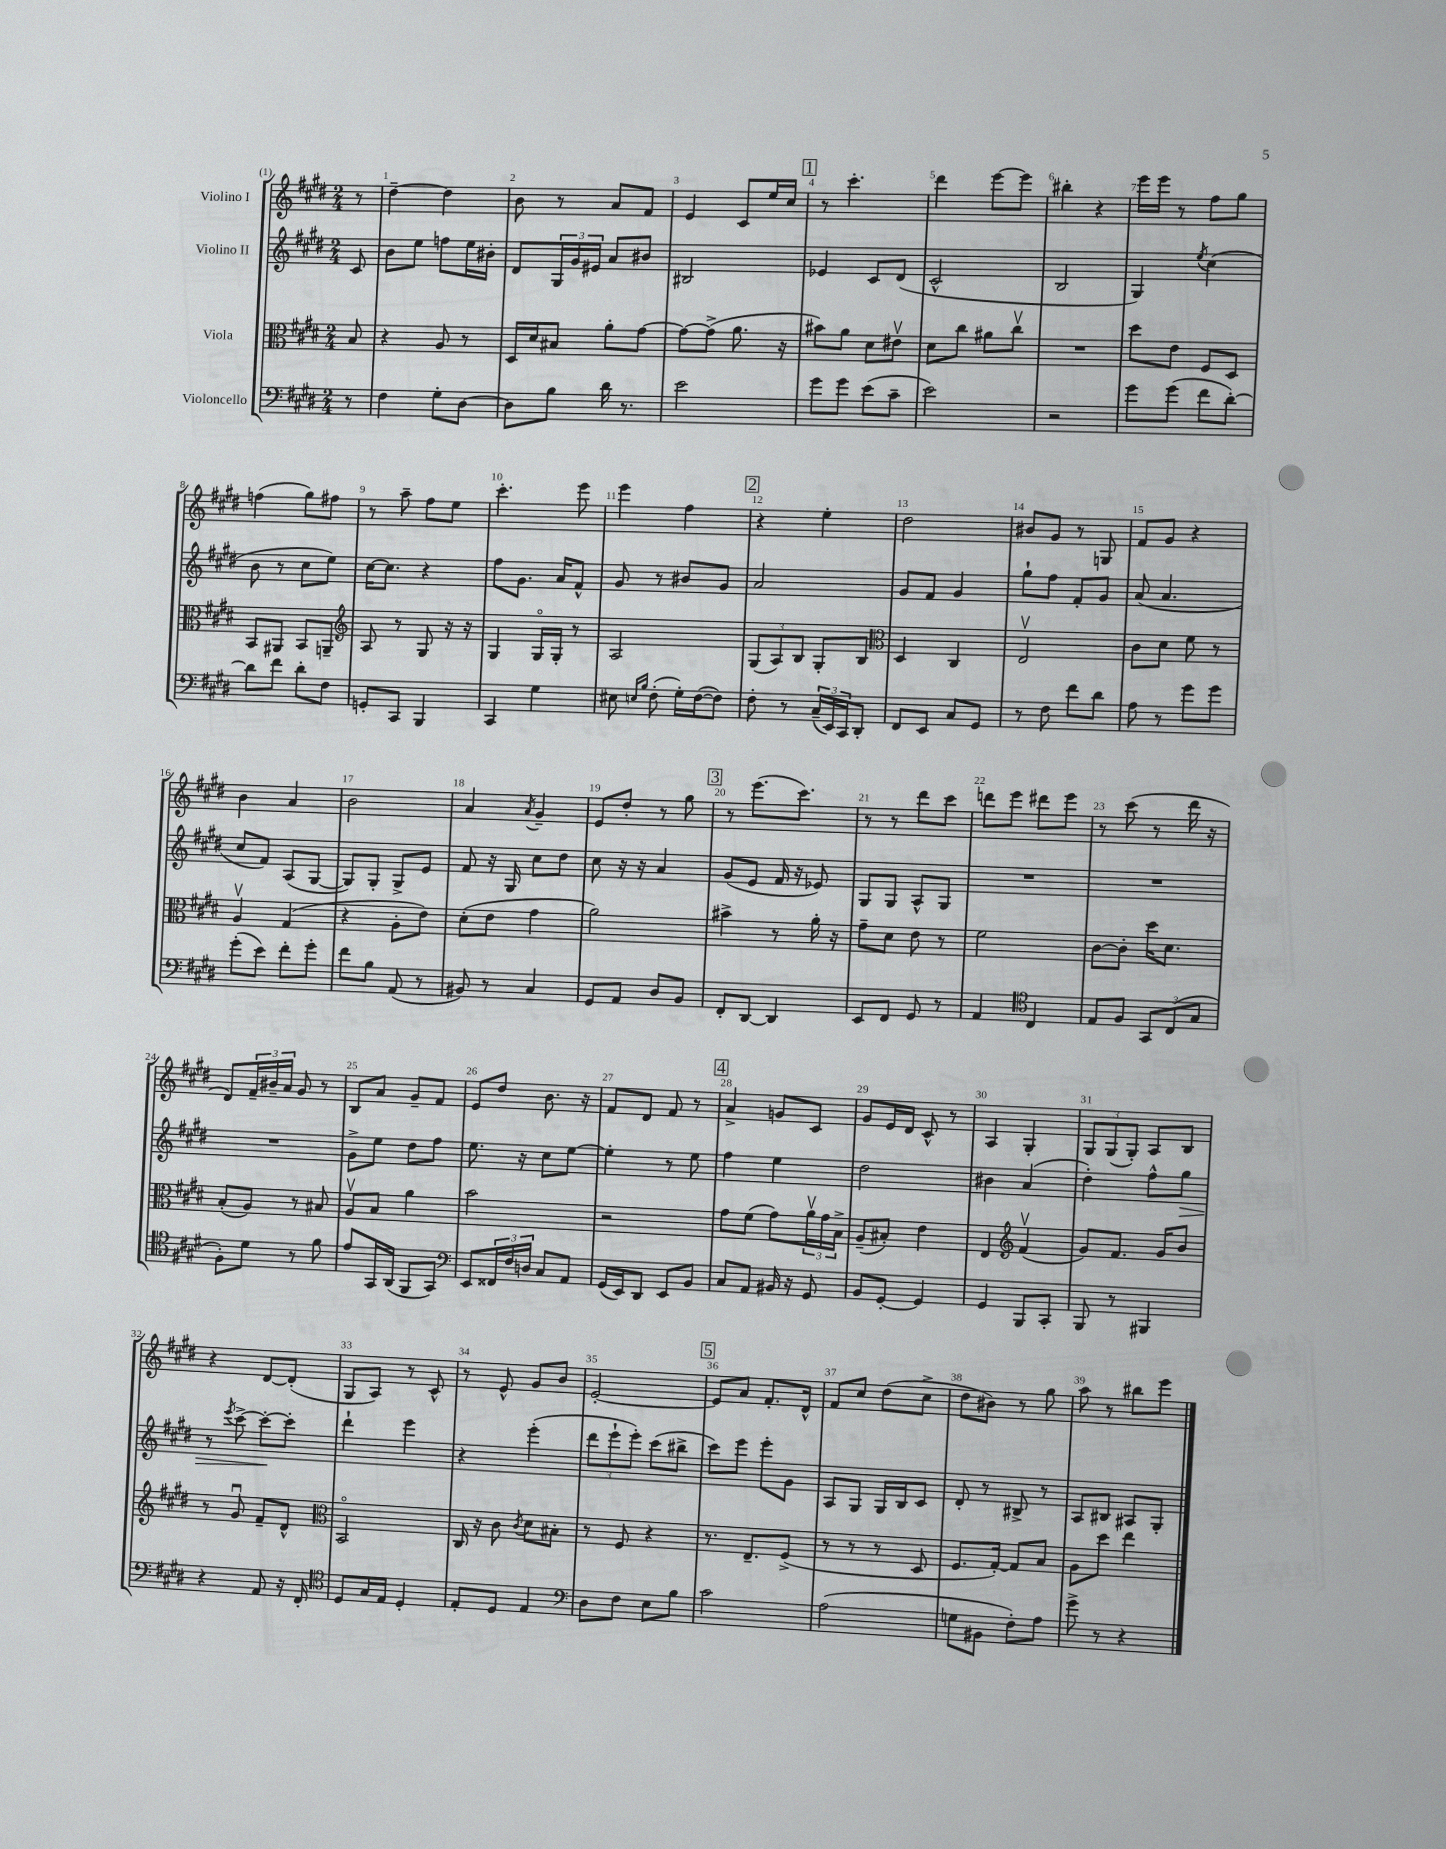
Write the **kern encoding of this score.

**kern	**kern	**kern	**kern
*staff4	*staff3	*staff2	*staff1
*clefF4	*clefC3	*clefG2	*clefG2
*k[f#c#g#d#]	*k[f#c#g#d#]	*k[f#c#g#d#]	*k[f#c#g#d#]
*M2/4	*M2/4	*M2/4	*M2/4
8r	8B	8c#	8r
=	=	=	=
4F#	4r	8b	[4dd#~
.	.	8ee	.
8G#'	8A	8ff	4dd#]
[8D#	8r	16ee	.
.	.	16b#'	.
=	=	=	=
8D#]	16D#	8d#	8b
.	16d#	.	.
8B	8B#	24G#	8r
.	.	24g#	.
.	.	24e#	.
16d#	8a'	8a	8a
8.r	.	.	.
.	[8g#	8b#	8f#
=	=	=	=
2e	8g#_	2B#	4e
.	(8g#^]	.	.
.	8.a	.	8c#
.	.	.	16ee
.	16r	.	16cc#
=	=	=	=
8g#	8b#)	4e-	8r
8g#	8a	.	4.ccc#'
(8e	8d#	8c#	.
8c#~	8e#v	(8d#	.
=	=	=	=
2e)	8d#	2c#^^	4ddd#
.	8cc#	.	.
.	8a#	.	[8eee
.	8cc#v	.	8eee]
=	=	=	=
2r	2r	2B	4bb#'
.	.	.	4r
=	=	=	=
8g#	8dd#	4G#)	16eee
.	.	.	16eee
(8g#	8e	.	8r
.	.	8qee	.
8f#	8F#	(4cc#	8ff#
[8d#')	8D#	.	8gg#
=	=	=	=
8d#]	8BB	8b	(4ff
8f#	8AA#	8r	.
8d#'	8BB	8cc#	8gg#)
8F#	8AA~	8ee)	8ff#
=	=	=	=
*	*clefG2	*	*
8GG'	8A	[16cc#	8r
.	.	8.cc#]	.
8CC#	8r	.	8aa~
4BBB	8G#	4r	8ff#
.	16r	.	8ee
.	16r	.	.
=	=	=	=
4CC#	4G#	8ff#	4.ccc#'
.	.	8.g#	.
4G#	16G#o	.	.
.	16G#'	16a	.
.	8r	8f#^^	8eee
=	=	=	=
8E#	2A	8g#	4eee
16qqE	.	.	.
16qqB	.	.	.
(8F#'	.	8r	.
16G#')	.	8b#	4ff#
([16F#	.	.	.
8F#])	.	8g#	.
=	=	=	=
8F#'	(12G#	2a	4r
.	12A)	.	.
8r	.	.	.
.	12B	.	.
(24C#~	8G#'	.	4ee'
24EE)	.	.	.
24CC#	.	.	.
8DD#'	8B	.	.
=	=	=	=
*	*clefC3	*	*
8FF#	4D#	8g#	2dd#
8EE	.	8f#	.
8C#	4C#	4g#	.
8GG#	.	.	.
=	=	=	=
8r	2Ev	8gg#`	8b#
8F#	.	8ff#	8g#
8f#	.	8f#'	8r
8d#	.	8g#	8G
=	=	=	=
8A	8c#	(8a	8f#
8r	8d#	4.a	8g#
8g#	8f#	.	4r
8g#	8r	.	.
=	=	=	=
(8g#'	4Av	8cc#	4b
8e)	.	8f#)	.
8f#'	(4G#	(8A	4a
8g#'	.	[8G#	.
=	=	=	=
8f#	4r	8G#])	2b
8B	.	8G#'	.
(8AA	8A'	8G#^	.
8r	8e)	8e	.
=	=	=	=
8BB#)	(8d#'	8f#	4a
8r	8e	16r	.
.	.	16G#	.
.	.	.	8qa
4C#	4g#	8cc#	4g#~
.	.	8dd#	.
=	=	=	=
8GG#	2a)	8cc#	8e
8AA	.	16r	8dd#'
.	.	16r	.
8D#	.	4a	8r
8BB	.	.	8gg#
=	=	=	=
8FF#'	4b#^	(8g#	8r
[8DD#	.	8e	(8.eee
4DD#]	8r	16f#	.
.	.	16r	8.ccc#)
.	16a'	8e-)	.
.	16r	.	.
=	=	=	=
8EE	8g#~	8G#	8r
8FF#	8d#	8G#	8r
8GG#	8e	8A^^	8ddd#
8r	8r	8G#	8ccc#
=	=	=	=
4AA	2f#	2r	8ddd
.	.	.	8eee
*clefC4	*	*	*
4C#	.	.	8ddd#
.	.	.	8eee
=	=	=	=
8E	[8c#	2r	8r
8F#	8c#']	.	(8ccc#
12GG#	16dd#	.	8r
.	8.d#	.	.
(12C#	.	.	.
.	.	.	16ddd#
12G#	.	.	.
.	.	.	16r
=	=	=	=
8F#')	(8B'	2r	8d#)
8d#	8A)	.	24f#~
.	.	.	24b#~
.	.	.	24a
8r	8r	.	8g#
8f#	8B#	.	8r
=	=	=	=
8e	8Av	8g#^	8B
16GG#	8B	8ee	8a
(16AA	.	.	.
8FF#	4a	8dd#	8g#~
8GG#)	.	8ff#	8f#
=	=	=	=
*clefF4	*	*	*
8EE	2b	8.ee	8e
24FF##	.	.	8dd#
24F#	.	.	.
.	.	16r	.
24D	.	.	.
8C#	.	8cc#	8.b
8AA	.	[8ee	.
.	.	.	16r
=	=	=	=
(16GG#	2r	4ee']	8f#
16EE)	.	.	.
8DD#	.	.	8d#
8EE	.	8r	8f#
8BB	.	8ee	8r
=	=	=	=
8C#	8g#	4ff#	4a^
8AA	(8f#	.	.
16BB#	8g#)	4ee	8g
16r	.	.	.
8GG#	24av	.	8c#
.	24g#	.	.
.	24B^	.	.
=	=	=	=
8BB	(8A~	2dd#	8g#
[8GG#'	8B#')	.	16e
.	.	.	16d#
4GG#]	4e	.	8c#^^
.	.	.	8r
=	=	=	=
4GG#	4E	4b#	4A
*	*clefG2	*	*
8BBB	(4f#v	(4a	4G#'
8CC#'	.	.	.
=	=	=	=
8BBB	8g#)	4dd#')	12G#
.	.	.	(12G#
8r	8.f#	.	.
.	.	.	12G#')
4BBB#	.	8ff#^^	8A
.	16g#	.	.
.	8b	8gg#	8B
=	=	=	=
4r	8r	8r	4r
.	.	8qeee	.
.	8g#u	[8ccc#^	.
8AA	8f#~	8ccc#'_	[8d#
16r	8d#^^	8ccc#']	(8d#']
16FF#'	.	.	.
=	=	=	=
*clefC4	*clefC3	*	*
8D#	2BBo	4ddd#`	8G#
16G#	.	.	8A)
16E	.	.	.
4D#'	.	4eee	8r
.	.	.	8c#^^
=	=	=	=
8E'	16C#	4r	8r
.	16r	.	.
8D#	8c#	.	8e^^
.	8qc#	.	.
4E	8d#	(4eee'	8g#
.	8B#'	.	8b
=	=	=	=
*clefF4	*	*	*
8D#	8r	12ddd#	[2e'
.	.	12eee`	.
8F#	8F#	.	.
.	.	12eee')	.
8E	4r	(8ccc#	.
8B	.	8bb#^	.
=	=	=	=
2c#	8.r	8ccc#)	8e]
.	.	8eee	8a
.	8.E~	.	.
.	.	8eee'	8.f#'
.	(8F#^	8g#	.
.	.	.	16d#^^
=	=	=	=
(2A	8r	8A	8f#
.	8r	8G#	8cc#
.	8r	16G#	(8dd#
.	.	16B	.
.	8D#	8c#	8cc#^
=	=	=	=
8G	8.F#	8d#'	8dd#
8BB#	.	8r	8b#)
.	[16G#')	.	.
8F#')	8G#]	8B#^	8r
8A	8B	8r	8gg#
=	=	=	=
8g#^	8A	8A	8aa
8r	8dd#	8B#	8r
4r	4ee	8A#	8bb#
.	.	8G#'	8eee
==	==	==	==
*-	*-	*-	*-
